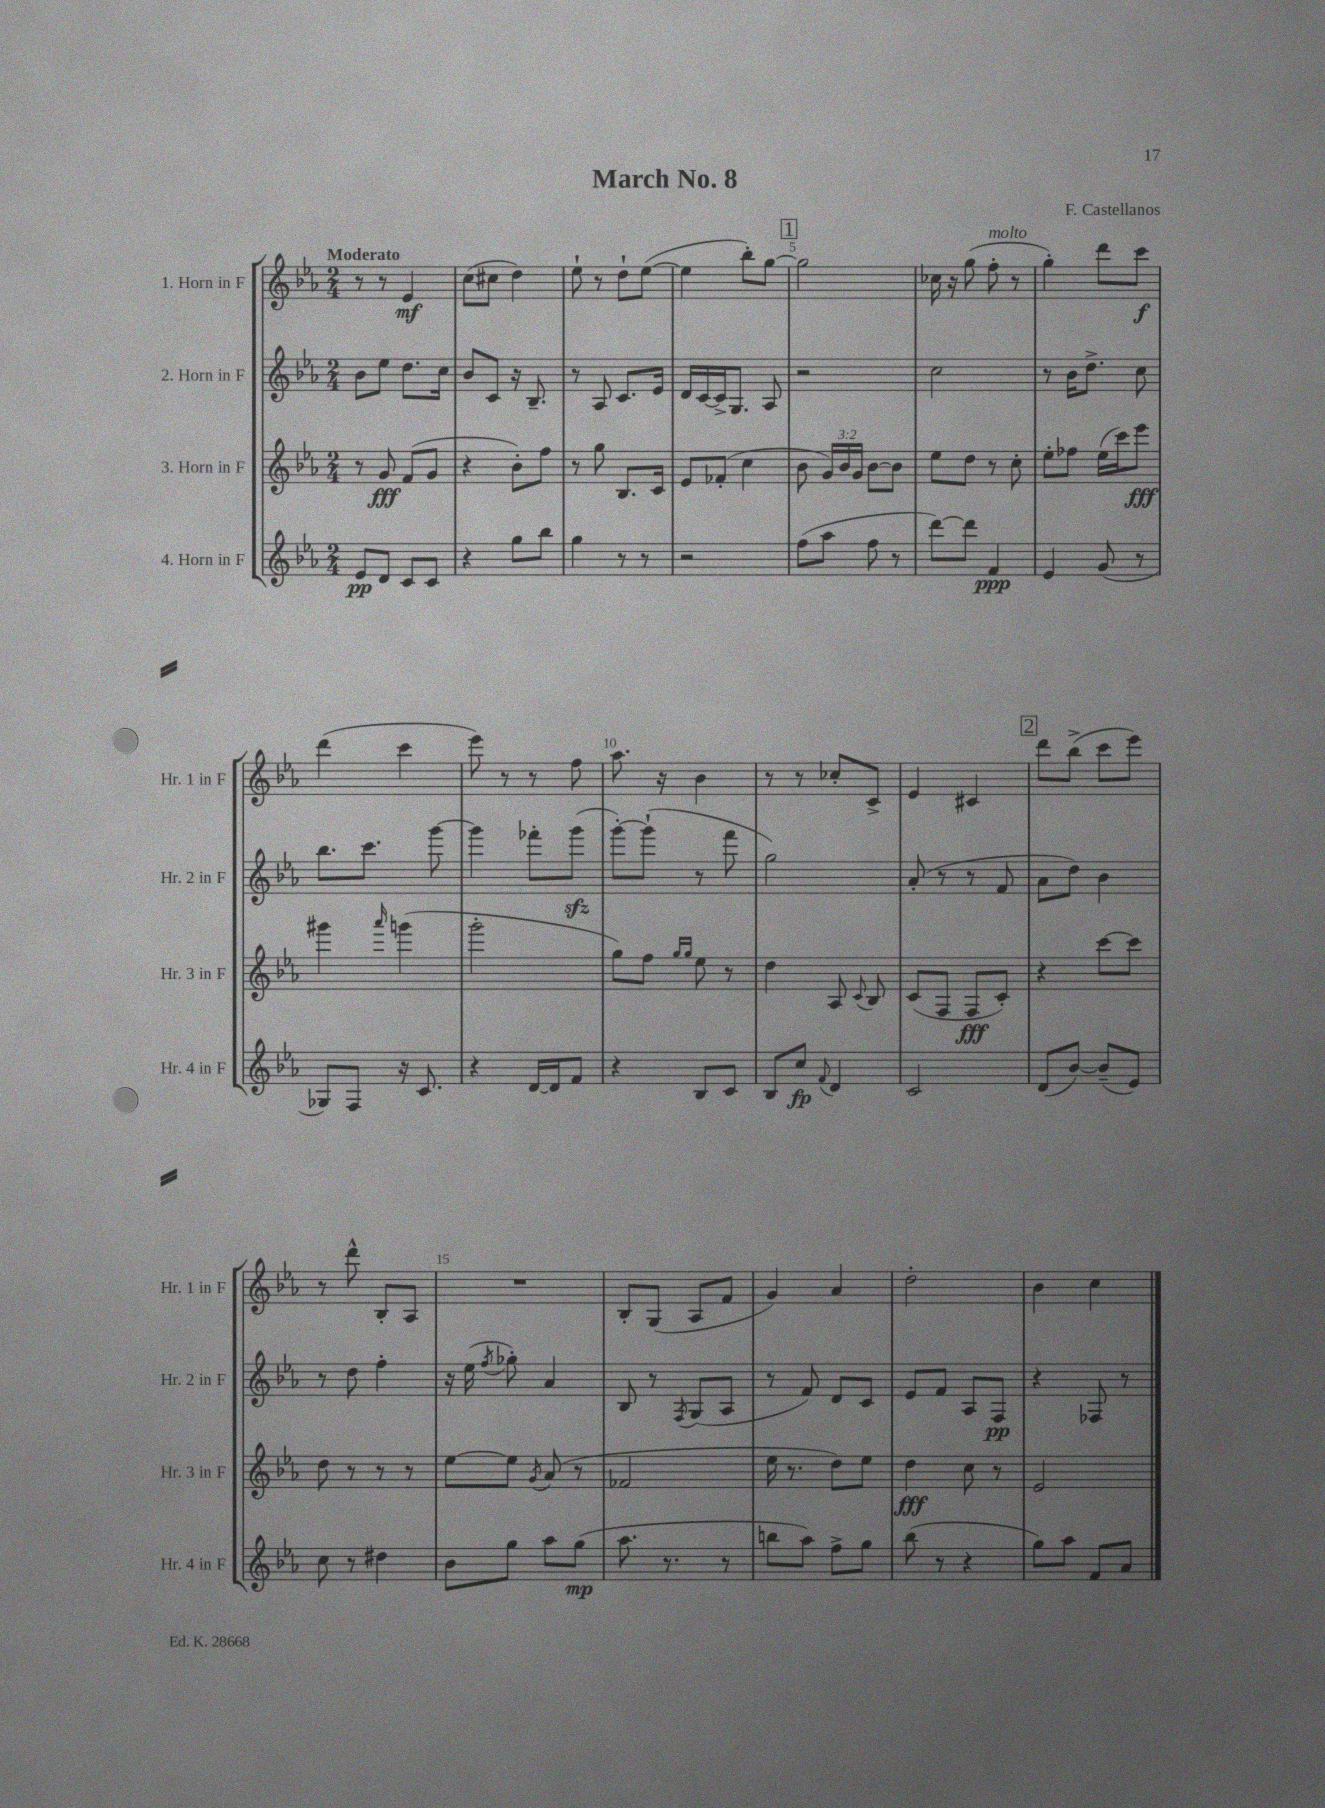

**kern	**dynam	**kern	**dynam	**kern	**dynam	**kern	**dynam
*part4	*part4	*part3	*part3	*part2	*part2	*part1	*part1
*staff4	*staff4	*staff3	*staff3	*staff2	*staff2	*staff1	*staff1
*I"4. Horn in F	*	*I"3. Horn in F	*	*I"2. Horn in F	*	*I"1. Horn in F	*
*I'Hr. 4 in F	*	*I'Hr. 3 in F	*	*I'Hr. 2 in F	*	*I'Hr. 1 in F	*
*clefG2	*	*clefG2	*	*clefG2	*	*clefG2	*
*k[b-e-a-]	*	*k[b-e-a-]	*	*k[b-e-a-]	*	*k[b-e-a-]	*
*M2/4	*	*M2/4	*	*M2/4	*	*M2/4	*
=1	=1	=1	=1	=1	=1	=1	=1
!	!	!	!	!	!	!LO:TX:a:B:t=Moderato	!
8e-/L	pp	8r	.	8b-\L	.	8r	.
8d/J	.	8g/	fff	8ee-\J	.	8r	.
8c/L	.	(8f/L	.	8.dd\L	.	4e-/	mf
8c/J	.	8g/J	.	.	.	.	.
.	.	.	.	16cc\Jk	.	.	.
=2	=2	=2	=2	=2	=2	=2	=2
4r	.	4r	.	8b-/L	.	(8cc\L	.
.	.	.	.	8c/J	.	8cc#X\J	.
8gg\L	.	8b-'\L)	.	16r	.	4dd\)	.
.	.	.	.	8.B-~/	.	.	.
8bb-\J	.	8ff\J	.	.	.	.	.
=3	=3	=3	=3	=3	=3	=3	=3
4gg\	.	8r	.	8r	.	8ee-`\	.
.	.	8gg\	.	8A-/	.	8r	.
8r	.	8.B-/L	.	8.c/L	.	8dd`\L	.
8r	.	.	.	.	.	([8ee-\J	.
.	.	16c/Jk	.	16e-/Jk	.	.	.
=4	=4	=4	=4	=4	=4	=4	=4
2r	.	8e-/L	.	16d/LL	.	4ee-\]	.
.	.	.	.	[16c/	.	.	.
.	.	(8f-X'/J	.	16c^/J]	.	.	.
.	.	.	.	8.G/J	.	.	.
.	.	4cc\	.	.	.	8bb-'\L)	.
.	.	.	.	8A-/	.	[8gg\J	.
!!LO:REH:place=s1:t=1
=5	=5	=5	=5	=5	=5	=5	=5
(8ff\L	.	8b-\	.	2r	.	2gg\]	.
8aa-\J	.	24g/LL)	.	.	.	.	.
.	.	24b-/	.	.	.	.	.
.	.	24g/JJ	.	.	.	.	.
8ff\	.	[8b-\L	.	.	.	.	.
8r	.	8b-\J]	.	.	.	.	.
=6	=6	=6	=6	=6	=6	=6	=6
[8ddd\L)	.	8ee-\L	.	2cc\	.	16cc-X\	.
.	.	.	.	.	.	16r	.
8ddd\J]	.	8dd\J	.	.	.	(8gg\	.
!	!	!	!	!	!	!LO:TX:a:i:t=molto	!
4f/	ppp	8r	.	.	.	8ff'\	.
.	.	8cc'\	.	.	.	8r	.
=7	=7	=7	=7	=7	=7	=7	=7
4e-/	.	8ee-'\L	.	8r	.	4gg'\)	.
.	.	8ff-X\J	.	16b-\KL	.	.	.
.	.	.	.	8.dd^\J	.	.	.
(8g/	.	(16ee-\LL	.	.	.	8ddd\L	.
.	.	16ccc\J)	.	.	.	.	.
8r	.	8eee-\J	fff	8cc\	.	8ccc\J	f
!!LO:LB:g=z
=8	=8	=8	=8	=8	=8	=8	=8
8G-X/L)	.	4ggg#X\	.	8.bb-\L	.	(4ddd\	.
8F/J	.	.	.	.	.	.	.
.	.	.	.	8.ccc\J	.	.	.
.	.	16qqaaa-/	.	.	.	.	.
16r	.	(4gggn\	.	.	.	4ccc\	.
8.c/	.	.	.	.	.	.	.
.	.	.	.	[8ggg\	.	.	.
=9	=9	=9	=9	=9	=9	=9	=9
4r	.	2ggg'\	.	4ggg\]	.	8eee-\)	.
.	.	.	.	.	.	8r	.
[16d/LL	.	.	.	8fff-X'\L	.	8r	.
16d/J]	.	.	.	.	.	.	.
8f/J	.	.	.	(8gggzz\J	.	8ff\	.
=10	=10	=10	=10	=10	=10	=10	=10
4r	.	8gg\L)	.	[8ggg'\L)	.	8.aa-\	.
.	.	8ff\J	.	(8ggg`\J]	.	.	.
.	.	.	.	.	.	16r	.
.	.	16qqgg/LL	.	.	.	.	.
.	.	16qqgg/JJ	.	.	.	.	.
8B-/L	.	8ee-\	.	8r	.	4b-\	.
8c/J	.	8r	.	8fff\	.	.	.
=11	=11	=11	=11	=11	=11	=11	=11
8B-/L	.	4dd\	.	2gg\)	.	8r	.
8cc/J	fp	.	.	.	.	8r	.
8qqf/	.	.	.	.	.	.	.
4d/	.	8A-/	.	.	.	8cc-X'/L	.
.	.	8qqc/	.	.	.	.	.
.	.	8B-/	.	.	.	8c^/J	.
=12	=12	=12	=12	=12	=12	=12	=12
2c/	.	(8c/L	.	(8a-'/	.	4e-/	.
.	.	8F/J	.	8r	.	.	.
.	.	8F/L	fff	8r	.	4c#X/	.
.	.	8c'/J)	.	8f/	.	.	.
!!LO:REH:place=s1:t=2
=13	=13	=13	=13	=13	=13	=13	=13
(8d/L	.	4r	.	8a-\L	.	8ddd\L	.
[8b-/J)	.	.	.	8dd\J)	.	(8bb-^\J	.
(8b-~/L]	.	[8ccc\L	.	4b-\	.	8ccc\L	.
8e-/J)	.	8ccc\J]	.	.	.	8eee-\J)	.
!!LO:LB:g=z
=14	=14	=14	=14	=14	=14	=14	=14
8cc\	.	8dd\	.	8r	.	8r	.
8r	.	8r	.	8dd\	.	8ddd^^\	.
4dd#X\	.	8r	.	4ff'\	.	8B-'/L	.
.	.	8r	.	.	.	8A-/J	.
=15	=15	=15	=15	=15	=15	=15	=15
8b-\L	.	[8ee-\L	.	16r	.	2r	.
.	.	.	.	(16ee-\	.	.	.
.	.	.	.	8qff/	.	.	.
8gg\J	.	8ee-\J]	.	8gg-X'\)	.	.	.
.	.	8qg/	.	.	.	.	.
8aa-\L	.	(8a-/	.	4a-/	.	.	.
(8gg\J	mp	8r	.	.	.	.	.
=16	=16	=16	=16	=16	=16	=16	=16
8.aa-\	.	2f-X/	.	8B-/	.	8B-'/L	.
.	.	.	.	8r	.	(8G/J	.
8.r	.	.	.	.	.	.	.
.	.	.	.	8qF/	.	.	.
.	.	.	.	(8G/L	.	8A-/L	.
8r	.	.	.	8A-/J	.	8f/J	.
=17	=17	=17	=17	=17	=17	=17	=17
8bbn\L	.	16ee-\	.	8r	.	4g/)	.
.	.	8.r	.	.	.	.	.
8aa-\J)	.	.	.	8f/)	.	.	.
8ff^\L	.	8dd\L)	.	8d/L	.	4a-/	.
8gg\J	.	8ee-\J	.	8c/J	.	.	.
=18	=18	=18	=18	=18	=18	=18	=18
(8bb-\	.	4dd\	fff	8e-/L	.	2dd'\	.
8r	.	.	.	8f/J	.	.	.
4r	.	8cc\	.	8A-/L	.	.	.
.	.	8r	.	8F/J	pp	.	.
=19	=19	=19	=19	=19	=19	=19	=19
8gg\L)	.	2e-/	.	4r	.	4b-\	.
8aa-\J	.	.	.	.	.	.	.
8f/L	.	.	.	8F-X/	.	4cc\	.
8a-/J	.	.	.	8r	.	.	.
==	==	==	==	==	==	==	==
*-	*-	*-	*-	*-	*-	*-	*-
